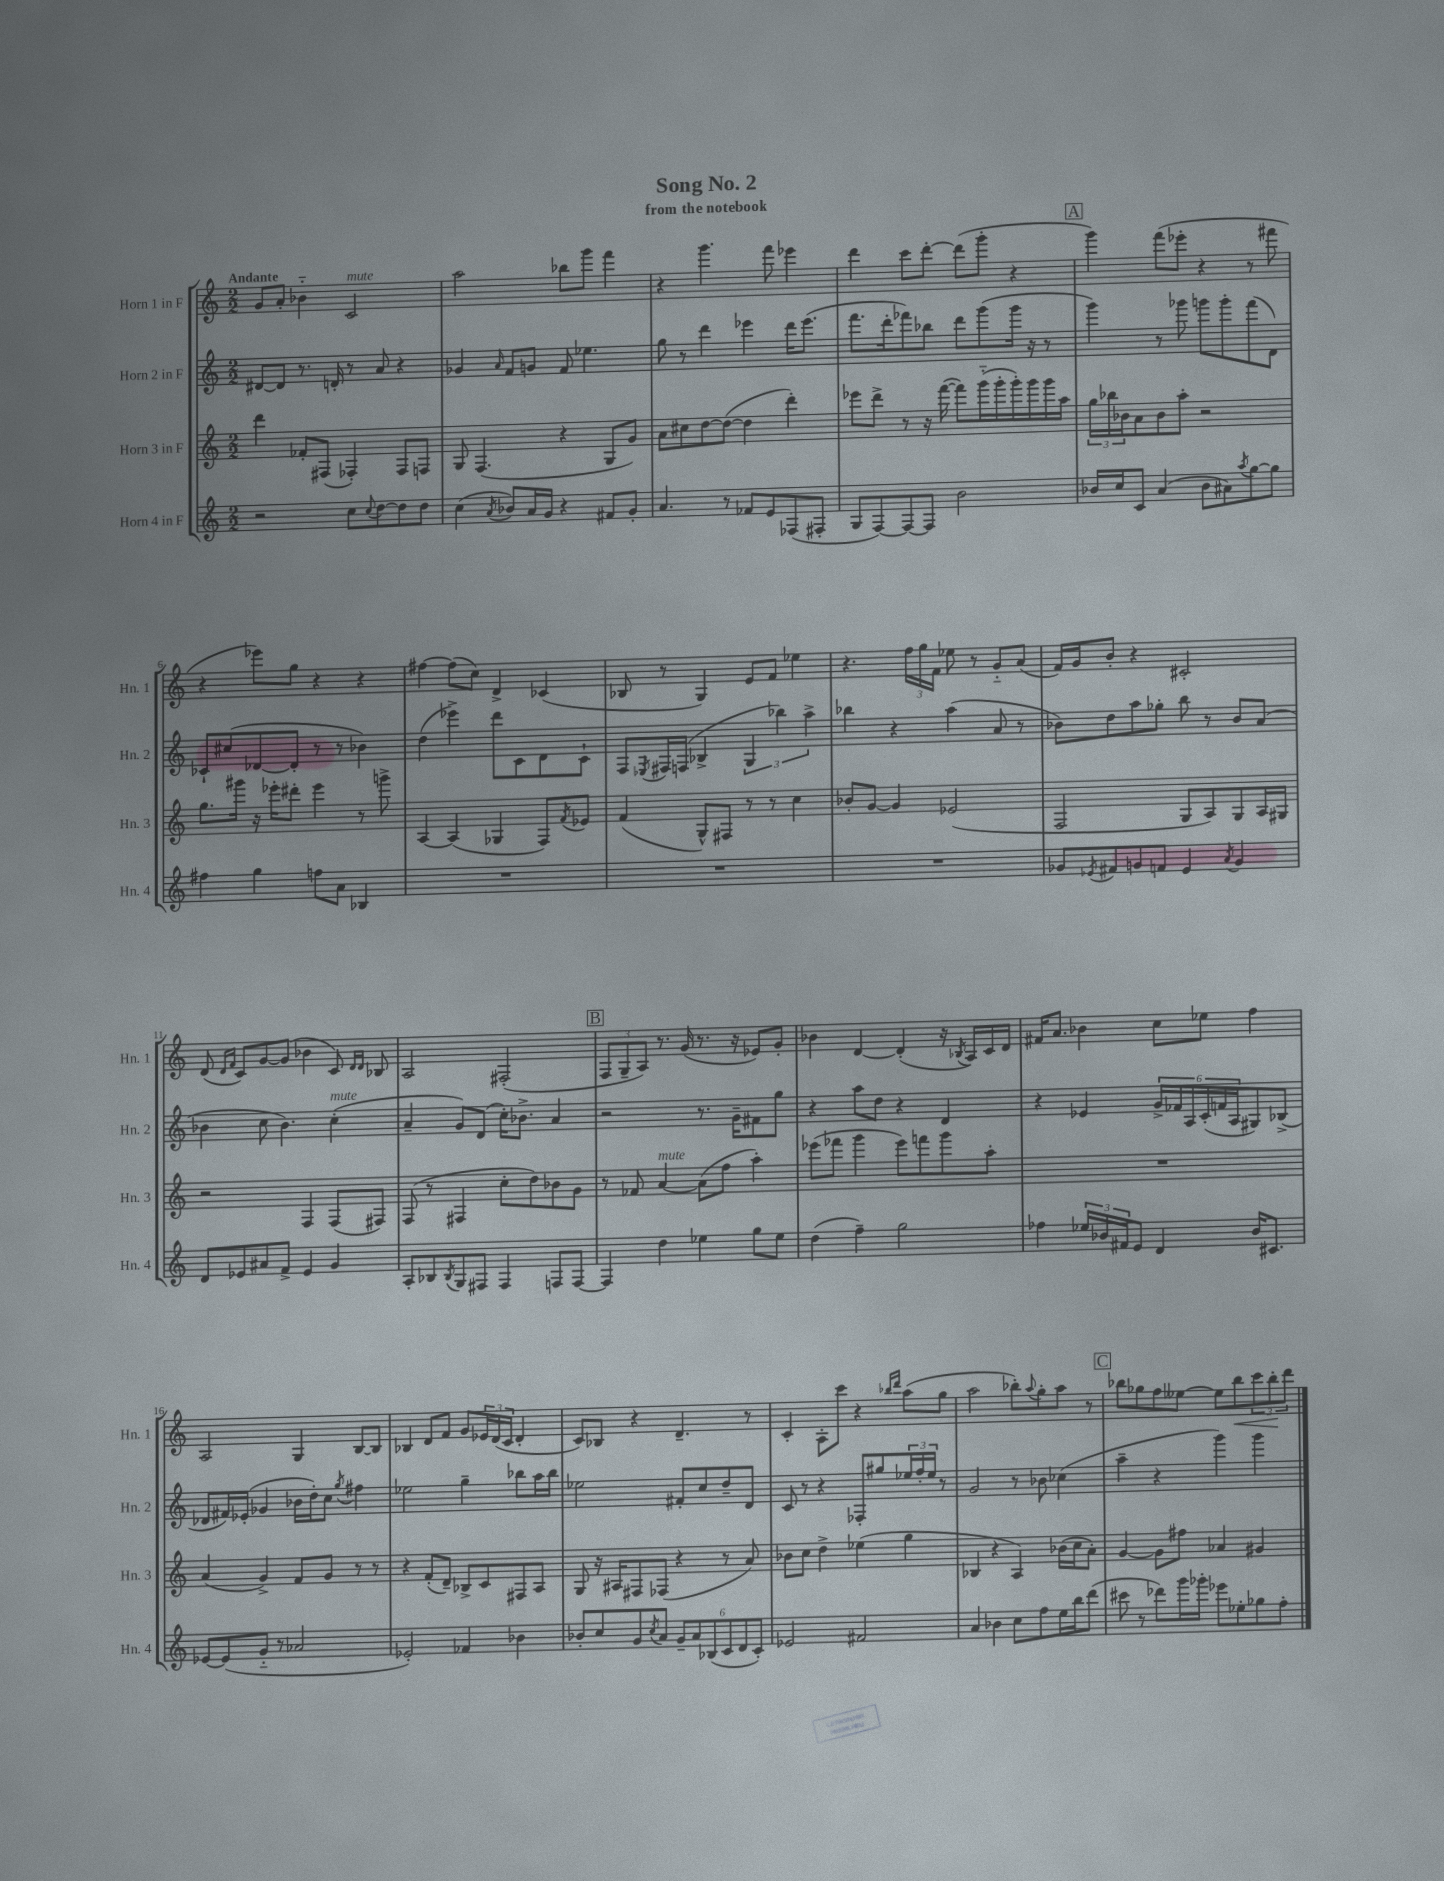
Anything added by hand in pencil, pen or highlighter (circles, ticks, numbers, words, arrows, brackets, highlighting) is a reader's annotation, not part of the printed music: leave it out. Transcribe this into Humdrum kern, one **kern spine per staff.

**kern	**kern	**kern	**kern	**dynam
*part4	*part3	*part2	*part1	*part1
*staff4	*staff3	*staff2	*staff1	*staff1
*I"Horn 4 in F	*I"Horn 3 in F	*I"Horn 2 in F	*I"Horn 1 in F	*
*I'Hn. 4	*I'Hn. 3	*I'Hn. 2	*I'Hn. 1	*
*clefG2	*clefG2	*clefG2	*clefG2	*
*k[]	*k[]	*k[]	*k[]	*
*M2/2	*M2/2	*M2/2	*M2/2	*
=1	=1	=1	=1	=1
!	!	!	!LO:TX:a:B:t=Andante	!
2r	4ddd\	[8d#X/L	8g/L	.
.	.	8d#/J]	8a'/J	.
.	8f-X'/L	8.r	4b-X\	.
.	(8F#X/J	.	.	.
.	.	16dn'/	.	.
!	!	!	!LO:TX:a:i:t=mute	!
8cc\L	4F-X'/)	8r	2c/	.
8qqcc/	.	.	.	.
[8dd\	.	8a/	.	.
8dd\]	8F-/L	4r	.	.
8dd\J	8Fn/J	.	.	.
=2	=2	=2	=2	=2
(4cc\	8G/	4g-X/	2aa\	.
.	(4.F/	.	.	.
8qa/	.	16qqa/	.	.
8b-X/L)	.	8f/L	.	.
16a/L	.	8gn/J	.	.
16g/JJ	.	.	.	.
4r	4r	8f/	8bb-X\L	.
.	.	4.ee-X\	8ggg\J	.
8f#X/L	8G/L	.	4fff\	.
8g'/J	8g/J)	.	.	.
=3	=3	=3	=3	=3
4.a/	8a\L	8gg\	4r	.
.	8cc#X\	8r	.	.
.	[8dd\	4ddd\	4.ggg\	.
8r	(8dd\J_	.	.	.
8f-X/L	4dd\]	4eee-X\	.	.
8e/	.	.	8fff\	.
(8F-X/	4ddd'\)	16ddd\KL	4eee-X\	.
.	.	(8.eee-\J	.	.
8F#X'/J	.	.	.	.
=4	=4	=4	=4	=4
8G/L	8eee-X\L	8.fff\L	4ddd\	.
[8F/)	8ddd^\J	.	.	.
.	.	16ddd'\k	.	.
8F/_	8r	8fff-X\)	8ccc\L	.
8F/J]	16r	8bb-X\J	[8ddd'\J	.
.	([16fff\	.	.	.
2b\	8fff\L])	8ddd\L	(8ddd\L]	.
.	(16ggg\L	(8ggg\	8ggg'\J	.
.	16ggg'\	.	.	.
.	16ggg'\)	16ggg\Jk	4r	.
.	16ggg\	16r	.	.
.	16ggg\	8r	.	.
.	16aa\JJ	.	.	.
!!LO:REH:place=s1:t=A
=5	=5	=5	=5	=5
16b-X/LL	24gg\LL	4ggg\)	4ggg\)	.
.	24bb-X\	.	.	.
16cc/J	.	.	.	.
.	24b-X\J	.	.	.
8c/J	8a\	.	.	.
(4a/	8b-\	8r	(8fff\L	.
.	8aa'\J	8ggg-X\	8eee-X'\J	.
8b-\L	2r	8gggn\L	4r	.
8a#X\)	.	8ggg'\	.	.
8qaa/	.	.	.	.
[8gg\	.	(8fff\	8r	.
8gg\J]	.	8d\J)	8fff#X\	.
!!LO:LB:g=z
=6	=6	=6	=6	=6
4ff#X\	8.gg\L	8c-X`/L	4r	.
.	.	(8cc#X/	.	.
.	16ggg#X\Jk	.	.	.
4gg\	16r	[8d-X/	8eee-X\L)	.
.	16eee-X'\KL	.	.	.
.	8ddd#X'\J	8d-'/J]	8gg\J	.
8ffn\L	4eee-\	8r	4r	.
8a\J	.	8r	.	.
4B-X/	8r	4b-X\)	4r	.
.	8gggn^\	.	.	.
=7	=7	=7	=7	=7
1r	[4A/	(4dd\	[4ff#X\	.
.	(4A/]	4eee-X^\)	(8ff#\L]	.
.	.	.	8cc\J)	.
.	4G-X/	8ddd\L	4d^/	.
.	.	8c\	.	.
.	8F/L)	8d\	(4c-X/	.
.	8qf/	.	.	.
.	8e-X/J	8c`\J	.	.
=8	=8	=8	=8	=8
1r	(4f/	8F/L	8B-X/	.
.	.	8qE-X/	.	.
.	.	16F#X/L	8r	.
.	.	(16Fn/JJ	.	.
.	8G^^/L)	4B-X^/	4G/)	.
.	8F#X/J	.	.	.
.	8r	6G/	8e/L	.
.	8r	.	8f/J	.
.	.	6bb-X\)	.	.
.	4cc\	.	4ee-X\	.
.	.	6aa^\	.	.
=9	=9	=9	=9	=9
1r	8b-X'/L	4bb-X\	4.r	.
.	[8g/J	.	.	.
.	4g/]	4r	.	.
.	.	.	24ff\LL	.
.	.	.	24gg\	.
.	.	.	24f\JJ	.
.	(2e-X/	(4aa\	8ee-X\	.
.	.	.	8r	.
.	.	8a/	8g/L	.
.	.	8r	(8a/J	.
=10	=10	=10	=10	=10
8g-X/L	2F/	8b-X\L)	16f/LL)	.
.	.	.	16g/J	.
8qe-X/	.	.	.	.
8f#X/	.	8dd\	8b'/J	.
8gn/	.	8aa\	4r	.
8fn/J	.	8gg-X'\J	.	.
4e-/	8G/L	8bb\	2c#X'/	.
.	8A/)	8r	.	.
8qa/	.	.	.	.
4g/	8G/	8b-/L	.	.
.	16A/L	(8a/J	.	.
.	16G#X/JJ	.	.	.
!!LO:LB:g=z
=11	=11	=11	=11	=11
8d/L	2r	4b-X\	(8d/	.
.	.	.	16qqd/LL	.
.	.	.	16qqf/JJ	.
8e-X/	.	.	8c/L)	.
8a#X/	.	8cc\	[8g/	.
8f^/J	.	4.b-\)	(8g/J]	.
4e-/	4F/	.	4b-X\	.
!	!	!LO:TX:a:i:t=mute	!	!
4g/	(8F/L	(4cc'\	8c/)	.
.	.	.	16qqd/LL	.
.	.	.	16qqd/JJ	.
.	8F#X/J)	.	8B-X/	.
=12	=12	=12	=12	=12
8A'/L	(8F/	4a~/	2A/	.
8B-X/	8r	.	.	.
8qB-/	.	.	.	.
8G/	4F#X/	8g/L)	.	.
8F#X/J	.	(8d/J	.	.
4F#/	8cc'\L	16cc'\KL)	(2F#X'/	.
.	.	8.b-X^\J	.	.
.	8dd\)	.	.	.
8Fn/L	8b-X\	4a/	.	.
[8F/J	8g\J	.	.	.
!!LO:REH:place=s1:t=B
=13	=13	=13	=13	=13
4F/]	8r	2r	12F/L	.
.	.	.	12G~/	.
.	8f-X/	.	.	.
.	.	.	12A/J)	.
!	!LO:TX:a:i:t=mute	!	!	!
4dd\	[4a/	.	8.r	.
.	.	.	(16g/	.
4ee-X\	(8a\L]	8.r	8.r	.
.	8ff\J	.	.	.
.	.	16g~\KL	16r	.
8gg\L	4aa'\)	8f#X\	8e-X/L)	.
8ee-\J	.	8gg\J	8g'/J	.
=14	=14	=14	=14	=14
(4dd\	(8eee-X\L	4r	4b-X\	.
.	8fff-X\J	.	.	.
4ff~\)	4ggg\	8aa\L	[4d/	.
.	.	8dd\J	.	.
2gg\	8eee-\L)	4r	(4d'/]	.
.	8fffn\	.	.	.
.	8ggg\	4d/	16r	.
.	.	.	8qB-X/	.
.	.	.	16A/LL)	.
.	8aa'\J	.	16c/	.
.	.	.	16d/JJ	.
=15	=15	=15	=15	=15
4ff-X\	1r	4r	16f#X/KL	.
.	.	.	8.a/J	.
24ee-X/LL	.	4e-X/	4b-X\	.
24b-X/	.	.	.	.
24f#X/J	.	.	.	.
8e/J	.	.	.	.
4d/	.	24g^/LL	8cc\L	.
.	.	24f-X/	.	.
.	.	24A/	.	.
.	.	(24c'/	8ee-X\J	.
.	.	24fn/	.	.
.	.	24A/J	.	.
16b-/KL	.	8G#X/)	4ff\	.
8.c#X/J	.	.	.	.
.	.	(8B-X^/J	.	.
!!LO:LB:g=z
=16	=16	=16	=16	=16
[8e-X/L	(4a/	8d-X/L	2A/	.
(8e-/]	.	16f#X/L)	.	.
.	.	(16e-X'/JJ	.	.
8g/J	4g^/)	4g-X/	.	.
8r	.	.	.	.
2a-X/	8f/L	16b-X\LL	4G/	.
.	.	16dd'\J)	.	.
.	8g/J	8cc\J	.	.
.	.	8qgg/	.	.
.	8r	4ff#X\	[8B/L	.
.	8r	.	8B/J]	.
=17	=17	=17	=17	=17
2e-X'/)	4r	2ee-X\	4B-X/	.
.	(8f'/L	.	8d/L	.
.	8d~/J)	.	8f/J	.
4f-X/	8B-X^/L	4gg~\	8g/L	.
.	8c/	.	24e-X/L	.
.	.	.	(24d/	.
.	.	.	24c/JJ	.
4b-X\	8F#X/	8bb-X\L	4d'/	.
.	8A/J	16aa\L	.	.
.	.	16bb-\JJ	.	.
=18	=18	=18	=18	=18
8b-X'/L	8G/	2ee-X\	8c/L)	.
8cc/	16r	.	8B-X/J	.
.	16A#X/KL	.	.	.
8g/	8F#X/	.	4r	.
8qcc/	.	.	.	.
8a/J	(8F-X/J	.	.	.
12g~/L	4r	8f#X'/L	4.d~/	.
12a/	.	.	.	.
.	.	8cc/	.	.
(12B-X/	.	.	.	.
12c/	8r	8dd~/	.	.
12d/	.	.	.	.
.	8a/)	8d/J	8r	.
12c'/J)	.	.	.	.
=19	=19	=19	=19	=19
2e-X/	8b-X\L	8c/	4c'/	.
.	8cc\J	8r	.	.
.	4dd^\	4r	8A'\L	.
.	.	.	8ccc\J	.
2f#X/	(4ee-X\	8F-X'/L	4r	.
.	.	8gg#X/	.	.
.	.	.	16qqbb-X/LL	.
.	.	.	16qqddd/JJ	.
.	4gg\	24ee-X/L	(8aa\L	.
.	.	24ff'/	.	.
.	.	24ee-/JJ	.	.
.	.	8r	8gg\J	.
=20	=20	=20	=20	=20
4a/	4B-X/	2g/	2aa\	.
4b-X\	4r	.	.	.
8cc\L	4A/)	8r	8bb-X'\L)	.
.	.	.	8qqaa/	.
8ff\	.	8b-X\	8gg'\	.
16ee\L	(16b-X\LL	(4cc-X\	8aa\J	.
16bb\J	16cc\J	.	.	.
(8ddd\J	8a'\J)	.	8r	.
!!LO:REH:place=s1:t=C
=21	=21	=21	=21	=21
8ccc#X\	[4g/	4aa~\	8bb-X\L	.
8r	.	.	8gg-X\	.
8ddd-X\L)	8g\L]	4r	8ff\	.
16ggg\L	8ff#X\J	.	[8ee--X\J	.
16ggg-X'\JJ	.	.	.	.
8eee-X\L	4a-X/	4ggg\)	8ee--\L]	.
!	!	!	!	!LO:HP:b
8ee-X'\	.	.	8bb-\	<
8gg-X\	4g#X/	4ggg\	12ccc\	.
.	.	.	12bb-'\	.
8ff'\J	.	.	.	.
.	.	.	12ddd\J	[
==	==	==	==	==
*-	*-	*-	*-	*-
